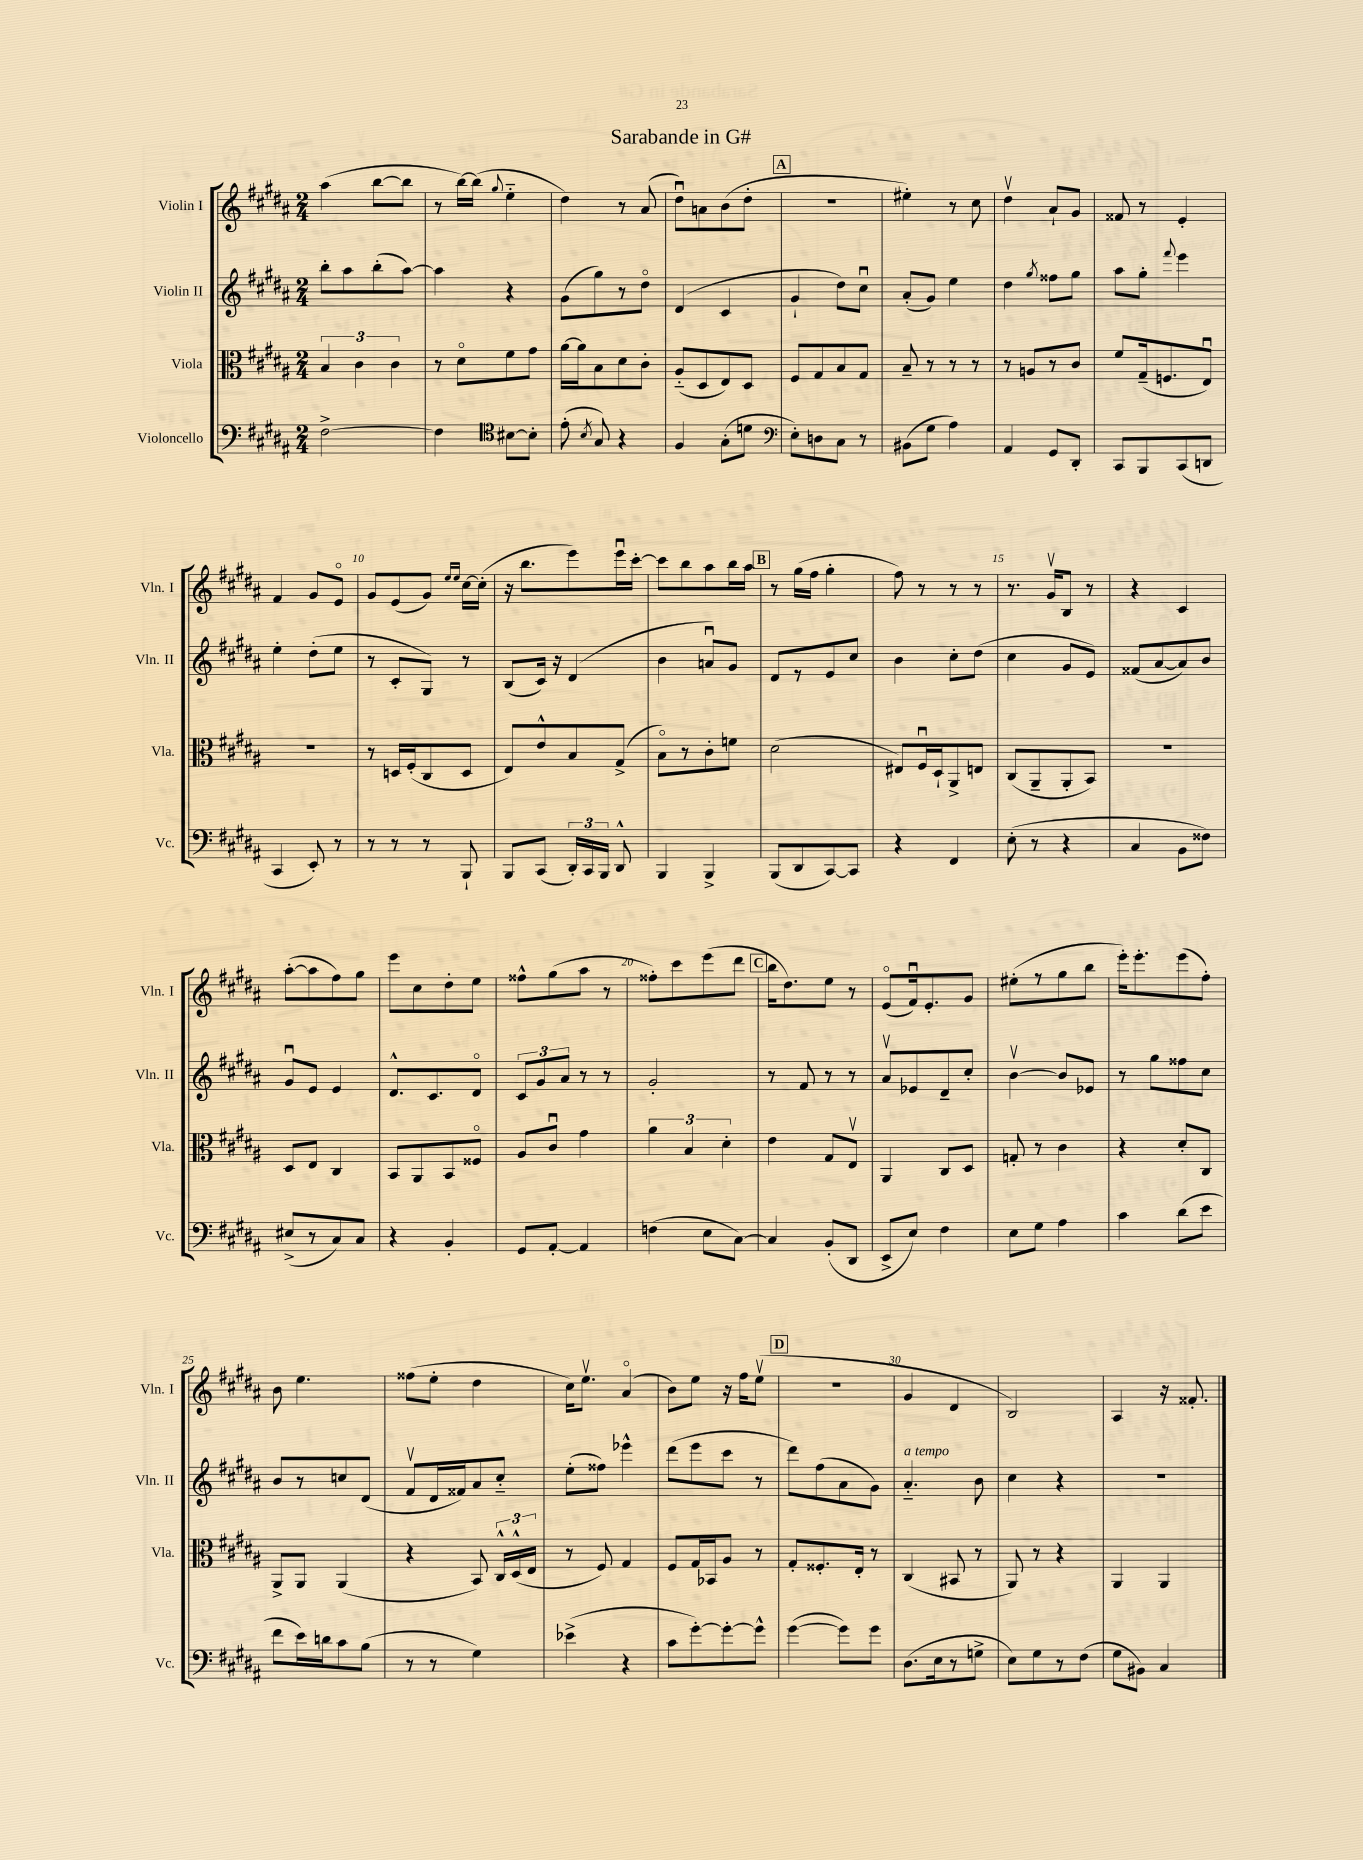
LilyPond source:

\header { title = "Sarabande in G#" }
<<
\new StaffGroup <<
\new Staff = "s0" \with { instrumentName = "Violin I" shortInstrumentName = "Vln. I" } {
    \clef treble \key b \major \numericTimeSignature \time 2/4
    \autoBeamOff ais''4( b''8[~ b''8] |
    r8 b''16[~) b''16]( \appoggiatura { gis''8 } e''4-_ |
    dis''4) r8 ais'8( |
    dis''8[\downbow) a'8 b'8( dis''8]-. |
    \mark \markup { \box "A" } R2 |
    eis''4-.) r8 cis''8 |
    dis''4\upbow ais'8[-! gis'8] |
    fisis'8 r8 e'4-. |
    fis'4 gis'8[ e'8]\flageolet |
    gis'8[ e'8( gis'8]) \grace { e''16[ e''16] } cis''16[~ cis''16]-.( |
    r16 b''8.[ e'''8) e'''16\downbow cis'''16]~-. |
    cis'''8[ b''8 ais''8 b''16 ais''16] |
    \mark \markup { \box "B" } r8 gis''16[( fis''16] gis''4-. |
    fis''8) r8 r8 r8 |
    r8. gis'16[\upbow b8] r8 |
    r4 cis'4 |
    ais''8[~-.( ais''8 fis''8) gis''8] |
    e'''8[ cis''8 dis''8-. e''8] |
    fisis''8[-^ gis''8( ais''8] r8 |
    fisis''8[-.) cis'''8 e'''8( dis'''8] |
    \mark \markup { \box "C" } b''16[ dis''8.) e''8] r8 |
    e'8[\flageolet( fis'16\downbow) e'8.-. gis'8] |
    eis''8[-.( r8 gis''8 b''8] |
    e'''16[-.) e'''8.-. e'''8( fis''8]-.) |
    b'8 e''4. |
    fisis''8[( e''8]-. dis''4 |
    cis''16[) e''8.]\upbow ais'4\flageolet( |
    b'8[) e''8] r16 fis''16[ e''8]\upbow( |
    \mark \markup { \box "D" } R2 |
    gis'4 dis'4 |
    b2) |
    ais4 r16 fisis'8.-. \bar "|." |
}
\new Staff = "s1" \with { instrumentName = "Violin II" shortInstrumentName = "Vln. II" } {
    \clef treble \key b \major \numericTimeSignature \time 2/4
    \autoBeamOff b''8[-. ais''8 b''8-.( ais''8]~) |
    ais''4 r4 |
    gis'8[( gis''8) r8 dis''8]\flageolet |
    dis'4( cis'4 |
    \mark \markup { \box "A" } gis'4-! dis''8[) cis''8]\downbow |
    ais'8[-.( gis'8]) e''4 |
    dis''4 \acciaccatura { gis''8 } fisis''8[ gis''8] |
    ais''8[ gis''8]-. \appoggiatura { fis'''8 } e'''4 |
    e''4-. dis''8[-.( e''8] |
    r8 cis'8[-. gis8]) r8 |
    b8[( cis'16]) r16 dis'4( |
    b'4 a'8[\downbow) gis'8] |
    \mark \markup { \box "B" } dis'8[ r8 e'8 cis''8] |
    b'4 cis''8[-. dis''8]( |
    cis''4 gis'8[ e'8]) |
    fisis'8[( ais'8~ ais'8) b'8] |
    gis'8[\downbow e'8] e'4 |
    dis'8.[-^ cis'8. dis'8]\flageolet |
    \tuplet 3/2 { cis'8[ gis'8 ais'8] } r8 r8 |
    gis'2-. |
    \mark \markup { \box "C" } r8 fis'8 r8 r8 |
    ais'8[\upbow ees'8 dis'8-- cis''8]-. |
    b'4~\upbow b'8[ ees'8] |
    r8 gis''8[ fisis''8 cis''8] |
    b'8[ r8 c''8 dis'8]( |
    fis'8[\upbow dis'16 fisis'16) ais'8 cis''8]-_ |
    e''8[-.( fisis''8]) ees'''4-^ |
    dis'''8[( e'''8 cis'''8] r8 |
    \mark \markup { \box "D" } dis'''8[) fis''8( ais'8 gis'8]) |
    ais'4.-_^\markup { \italic "a tempo" } b'8 |
    cis''4 r4 |
    R2 \bar "|." |
}
\new Staff = "s2" \with { instrumentName = "Viola" shortInstrumentName = "Vla." } {
    \clef alto \key b \major \numericTimeSignature \time 2/4
    \autoBeamOff \tuplet 3/2 { b4 cis'4 cis'4 } |
    r8 dis'8[\flageolet fis'8 gis'8] |
    ais'16[~ ais'16 b8 dis'8 cis'8]-. |
    ais8[-_( dis8 e8) dis8] |
    \mark \markup { \box "A" } fis8[ gis8 b8 gis8] |
    b8-- r8 r8 r8 |
    r8 a8[ r8 cis'8] |
    fis'8[ gis16--( f8. e8]\downbow) |
    R2 |
    r8 d16[ fis16-.( cis8 d8] |
    e8[) e'8-^ b8 gis8]->( |
    b8[\flageolet) r8 cis'8-. f'8] |
    \mark \markup { \box "B" } dis'2( |
    eis8[) fis16\downbow dis16-! ais,8-> e8] |
    cis8[( ais,8-- ais,8-. b,8]) |
    r2 |
    dis8[ e8] cis4 |
    b,8[ ais,8 b,8 fisis8]\flageolet |
    ais8[ cis'8]\downbow gis'4 |
    \tuplet 3/2 { ais'4 b4 dis'4-. } |
    \mark \markup { \box "C" } e'4 gis8[ e8]\upbow |
    ais,4 cis8[ dis8] |
    g8-. r8 cis'4 |
    r4 dis'8[-. cis8] |
    ais,8[-> ais,8] ais,4( |
    r4 b,8) \tuplet 3/2 { cis16[-^ dis16-^( e16] } |
    r8 fis8) gis4 |
    fis8[ gis16 bes,16 ais8] r8 |
    \mark \markup { \box "D" } gis8[-. fisis8.-. e16]-. r8 |
    cis4( bis,8 r8 |
    ais,8) r8 r4 |
    ais,4 ais,4 \bar "|." |
}
\new Staff = "s3" \with { instrumentName = "Violoncello" shortInstrumentName = "Vc." } {
    \clef bass \key b \major \numericTimeSignature \time 2/4
    \autoBeamOff fis2~-> |
    fis4 \clef tenor bis8[~ bis8]-. |
    e'8-.( \acciaccatura { b8 } gis8) r4 |
    fis4 gis8[-.( d'8] |
    \mark \markup { \box "A" } \clef bass e8[-.) d8 cis8] r8 |
    bis,8[( gis8] ais4) |
    ais,4 gis,8[ dis,8]-. |
    cis,8[ b,,8 cis,8( d,8] |
    cis,4 e,8-.) r8 |
    r8 r8 r8 b,,8-! |
    b,,8[ cis,8]( \tuplet 3/2 { dis,16[-.) cis,16 b,,16] } dis,8-^ |
    b,,4 b,,4-> |
    \mark \markup { \box "B" } b,,8[( dis,8 cis,8~) cis,8] |
    r4 fis,4 |
    e8-.( r8 r4 |
    cis4 b,8[ fisis8]) |
    eis8[->( r8 cis8) cis8] |
    r4 b,4-. |
    gis,8[ ais,8]~-. ais,4 |
    f4( e8[ cis8]~) |
    \mark \markup { \box "C" } cis4 b,8[-.( dis,8] |
    e,8[-> e8]) fis4 |
    e8[ gis8] ais4 |
    cis'4 dis'8[( e'8] |
    fis'8[ e'16) d'16 cis'8 b8]( |
    r8 r8 gis4) |
    ees'4->( r4 |
    cis'8[ gis'8~-.) gis'8~-. gis'8]-^ |
    \mark \markup { \box "D" } gis'4~( gis'8[) gis'8] |
    dis8.[( e16 r8 g8]-> |
    e8[) gis8 r8 fis8]( |
    gis8[ bis,8]) cis4 \bar "|." |
}
>>
>>
\layout { \context { \Score \override BarNumber.break-visibility = ##(#f #t #t) barNumberVisibility = #(every-nth-bar-number-visible 5) } }
